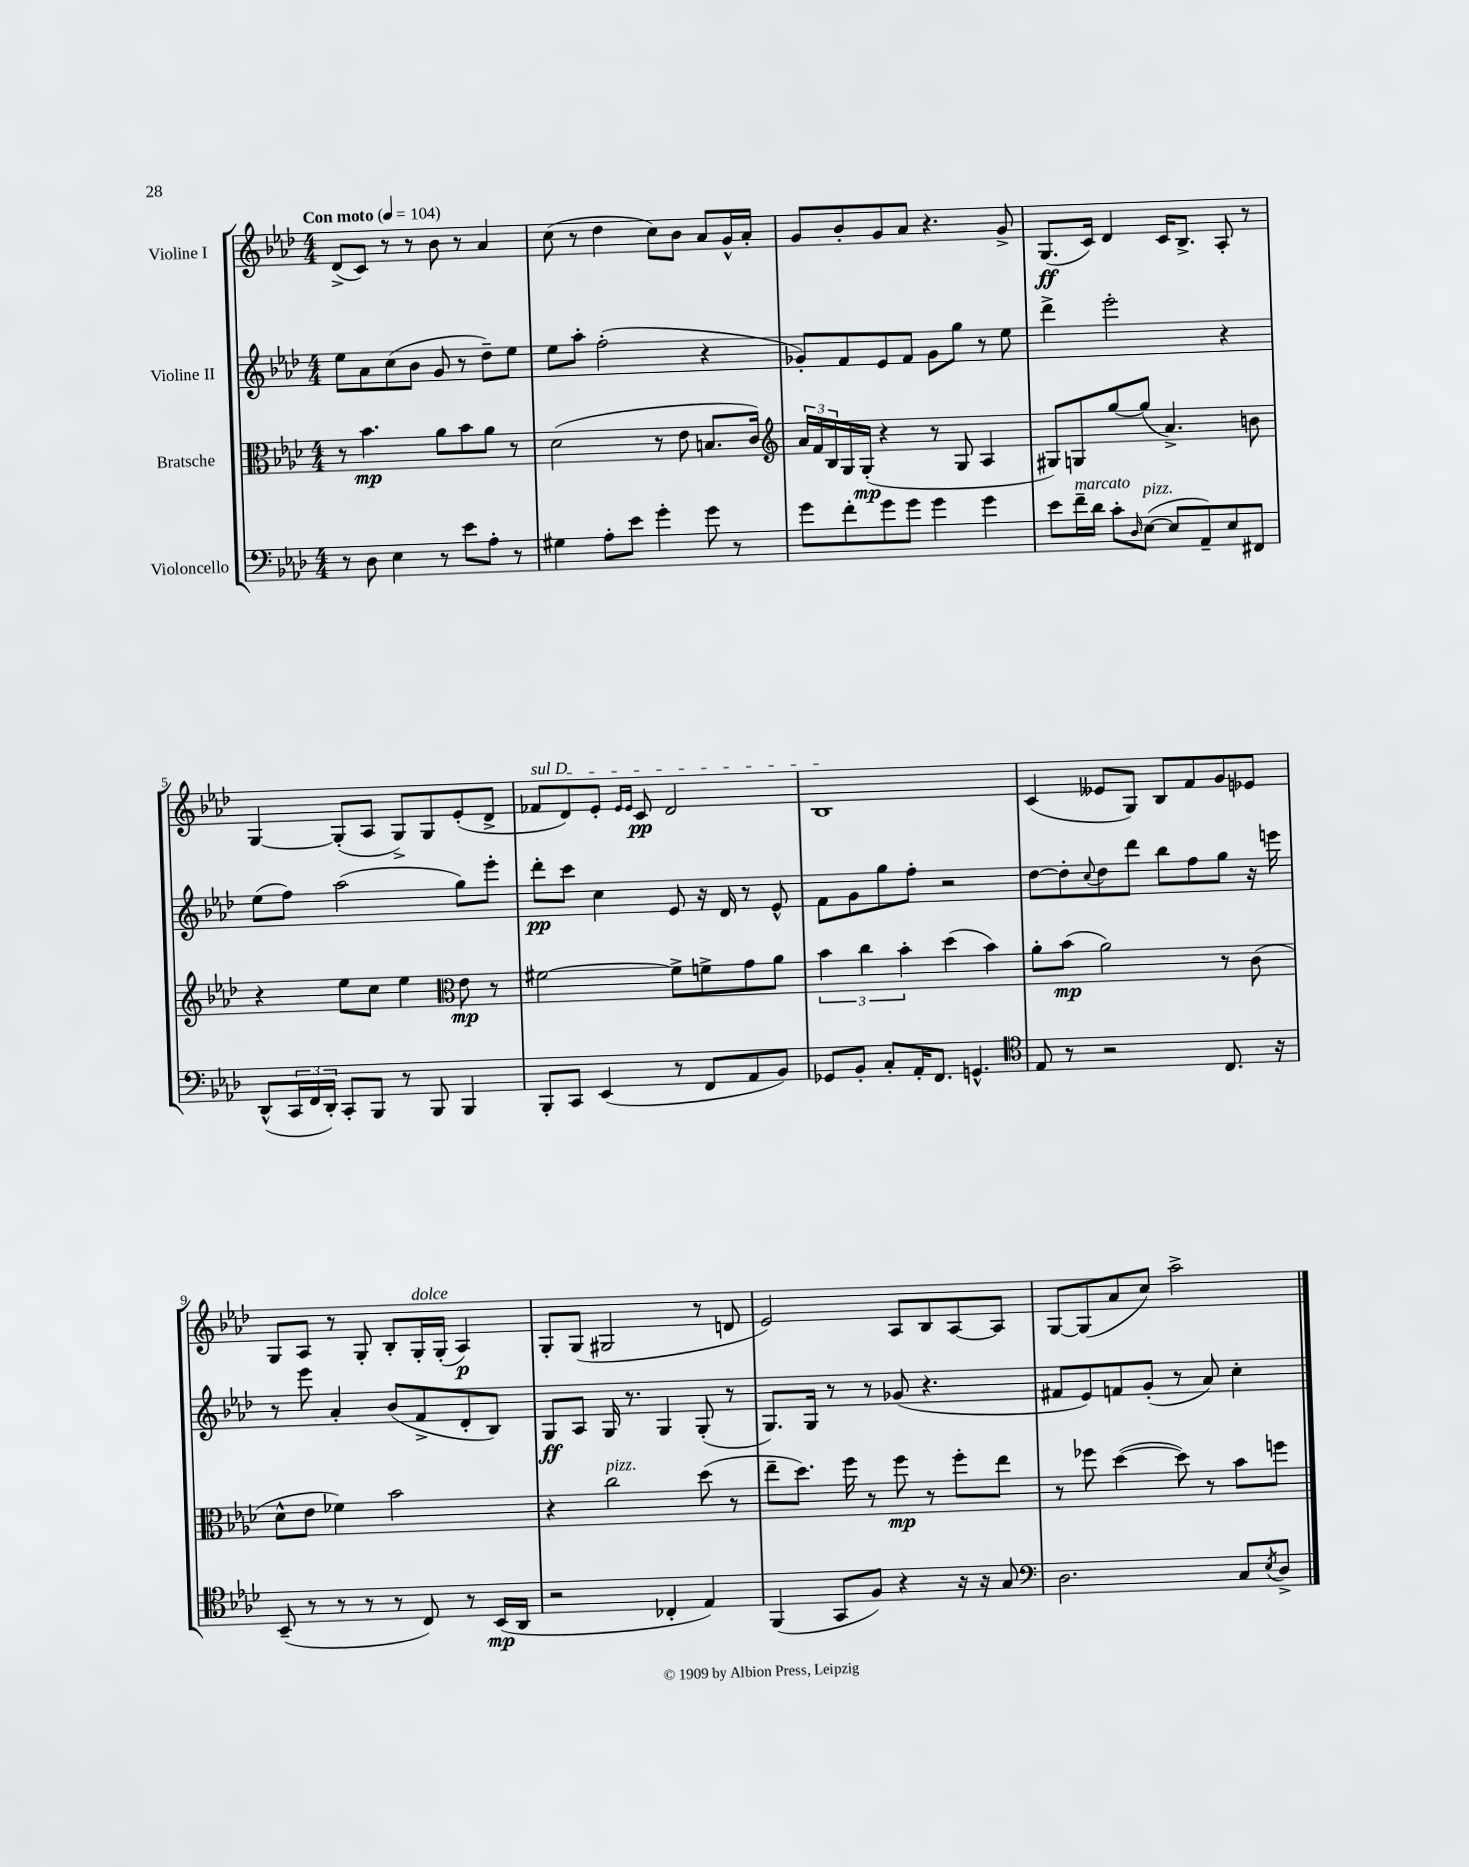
<<
\new StaffGroup <<
\new Staff = "s0" \with { instrumentName = "Violine I" } {
    \clef treble \key aes \major \numericTimeSignature \time 4/4 \tempo "Con moto" 4 = 104
    des'8->( c'8) r8 r8 bes'8 r8 aes'4 |
    c''8( r8 des''4 c''8) bes'8 aes'8 g'16-^ aes'16-. |
    g'8 bes'8-. g'8 aes'8 r4. g'8-> |
    g8.\ff( c'16) des'4 c'16 bes8.-> aes8-. r8 |
    g4~ g8-.( aes8 g8->) g8 ees'8-.( des'8-> |
    \once \override TextSpanner.bound-details.left.text = \markup { \italic "sul D" } fes'8\startTextSpan des'8) ees'8-. \grace { ees'16 ees'16 } c'8\pp des'2 |
    bes1\stopTextSpan |
    c'4( eeses'8 g8) bes8 f'8 g'8 ees'8 |
    g8 aes8 r8 g8-. bes8-. g16-.^\markup { \italic "dolce" } g16-.( aes4\p) |
    g8-. g8( gis2 r8 d'8 |
    ees'2) aes8 bes8 aes8~ aes8 |
    g8~ g8( aes'8 c''8) aes''2-> \bar "|." |
}
\new Staff = "s1" \with { instrumentName = "Violine II" } {
    \clef treble \key aes \major \numericTimeSignature \time 4/4
    ees''8 aes'8 c''8( bes'8 g'8 r8 des''8--) ees''8 |
    ees''8 aes''8-. f''2-.( r4 |
    ges'8-.) f'8 ees'8 f'8 ges'8 g''8 r8 ees''8 |
    des'''4-> ees'''2-. r4 |
    ees''8( f''8) aes''2( g''8) ees'''8-. |
    des'''8-.\pp c'''8 c''4 ees'8 r16 des'16 r8 ees'8-^ |
    f'8 g'8 g''8 f''8-. r2 |
    des''8~ des''8-. \appoggiatura { c''8 } des''8 des'''8 bes''8 f''8 g''8 r16 e'''16 |
    r8 ees'''8 aes'4-. bes'8( f'8-> des'8-. bes8) |
    g8\ff aes8 g16 r8. g4 g8-.( r8 |
    g8.) g16 r8 r8 ges'8( r4. |
    fis'8 ees'8) f'8 g'8-.( r8 aes'8) c''4-. \bar "|." |
}
\new Staff = "s2" \with { instrumentName = "Bratsche" } {
    \clef alto \key aes \major \numericTimeSignature \time 4/4
    r8 bes'4.\mp aes'8 bes'8 aes'8 r8 |
    des'2( r8 ees'8 b8. c'16) |
    \clef treble \tuplet 3/2 { aes'16 f'16 bes16 } g16 g16-.\mp( r4 r8 g8 aes4 |
    gis8) g8 g''8~ g''8( aes'4.->) b'8 |
    r4 ees''8 c''8 ees''4 \clef alto ees'8\mp r8 |
    fis'2~ fis'8-> f'8-> g'8 aes'8 |
    \tuplet 3/2 { bes'4 c''4 bes'4-. } des''4( bes'4) |
    aes'8-. bes'8\mp( aes'2) r8 c'8( |
    des'8-^ ees'8 fes'4) bes'2 |
    r4 c''2^\markup { \italic "pizz." } des''8( r8 |
    ees''8-- des''8.) f''16 r8 f''8\mp r8 f''8-. ees''8 |
    r8 fes''8 des''4~( des''8) r8 bes'8 f''8 \bar "|." |
}
\new Staff = "s3" \with { instrumentName = "Violoncello" } {
    \clef bass \key aes \major \numericTimeSignature \time 4/4
    r8 des8 ees4 r8 ees'8 aes8-. r8 |
    gis4 aes8-. ees'8 g'4-. g'8 r8 |
    g'8 f'8-. g'8 g'8 g'4 g'4 |
    ees'8 f'16--^\markup { \italic "marcato" } des'16 c'8-. \grace { des16 } ees8~^\markup { \italic "pizz." }( ees8 aes,8--) ees8 fis,8 |
    des,8-^( \tuplet 3/2 { c,16 f,16 des,16-.) } c,8-. bes,,8 r8 bes,,8 bes,,4 |
    bes,,8-. c,8 ees,4( r8 f,8 aes,8 bes,8) |
    ges,8 bes,8-. c8-. aes,16-. f,8. g,4.-^ |
    \clef tenor ees8 r8 r2 c8. r16 |
    bes,8--( r8 r8 r8 r8 c8) r8 bes,16\mp( aes,16 |
    r2 ces4-. ees4) |
    f,4( g,8 f8) r4 r16 r16 g8 |
    \clef bass des2. c8 \acciaccatura { ees8 } des8-> \bar "|." |
}
>>
>>
